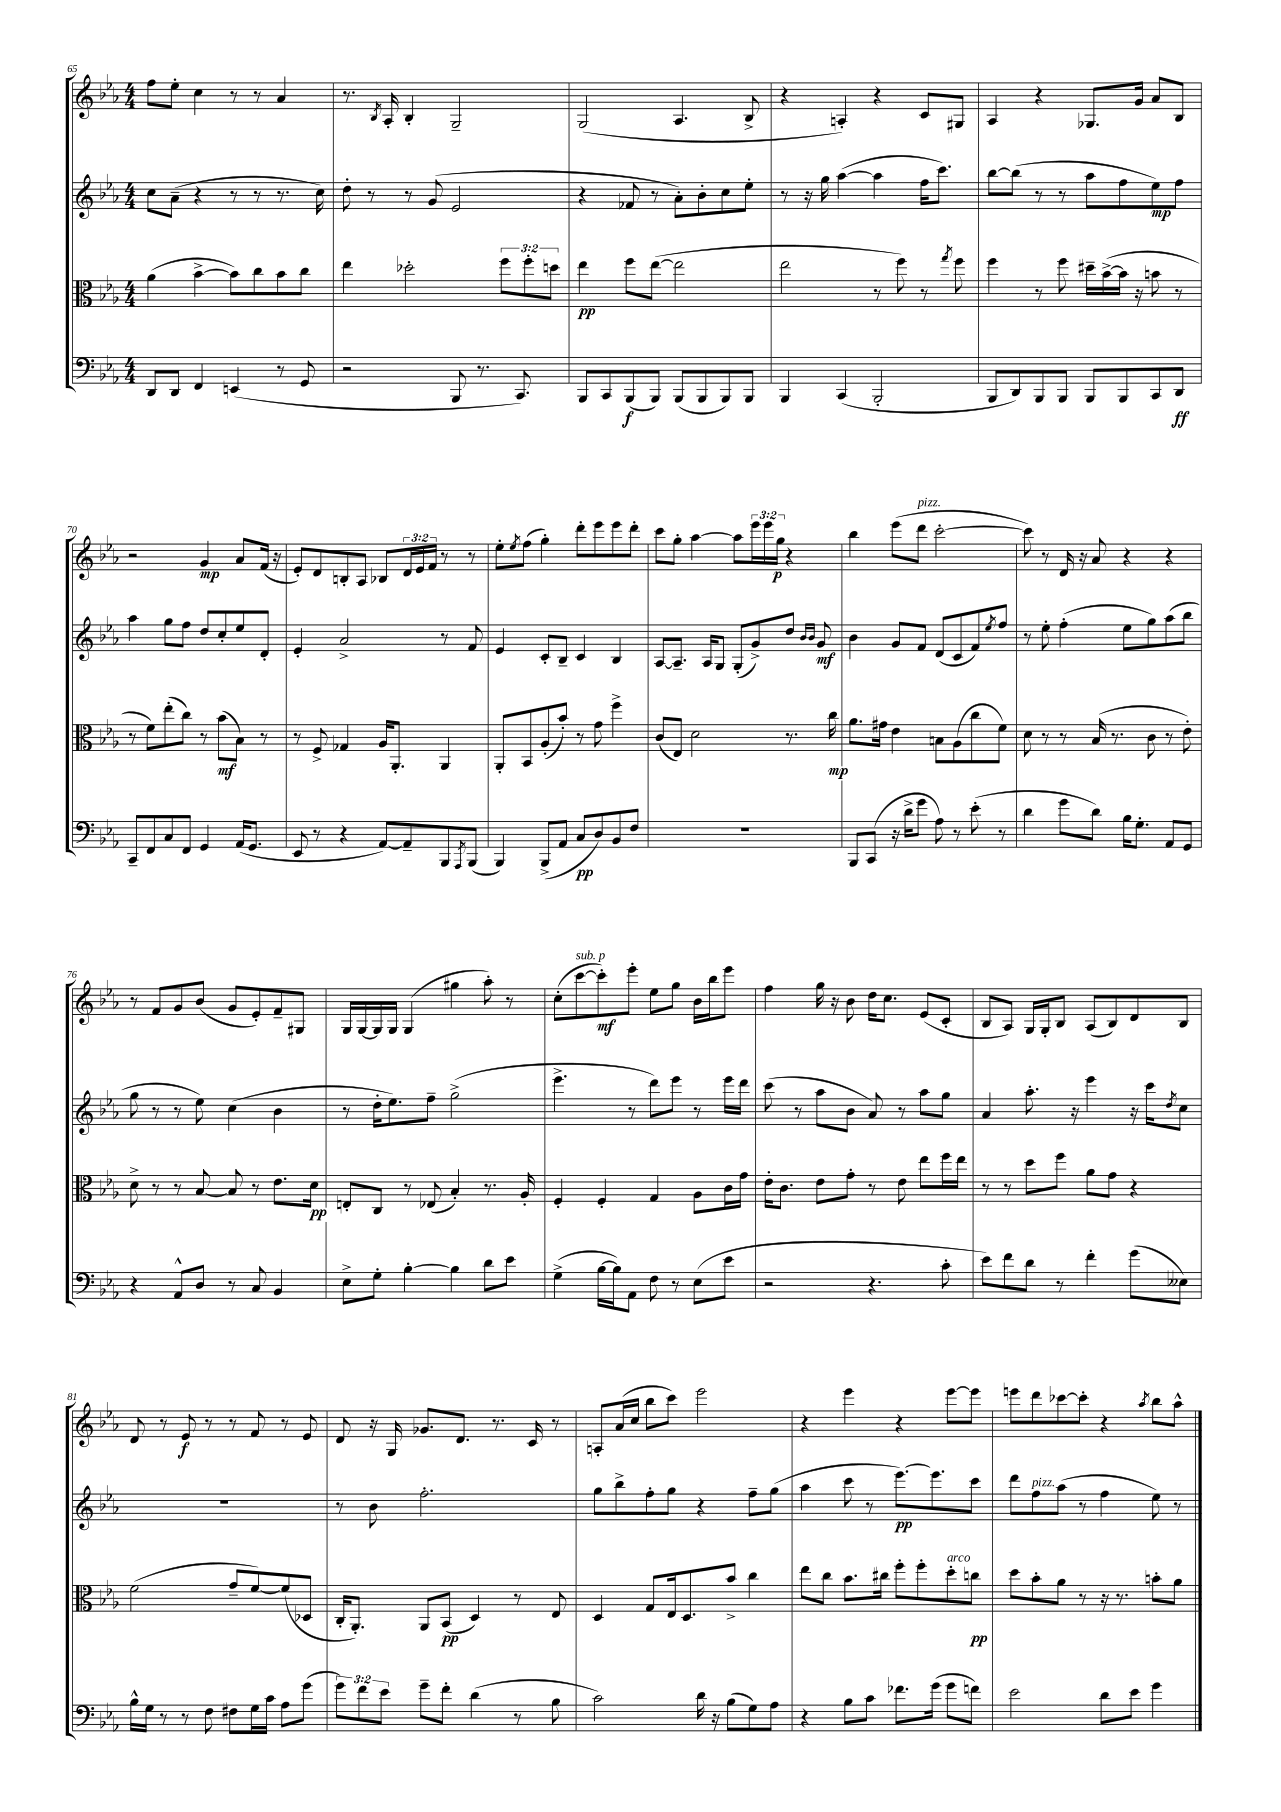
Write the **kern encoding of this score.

**kern	**dynam	**kern	**dynam	**kern	**dynam	**kern	**dynam
*part4	*part4	*part3	*part3	*part2	*part2	*part1	*part1
*staff4	*staff4	*staff3	*staff3	*staff2	*staff2	*staff1	*staff1
*clefF4	*	*clefC3	*	*clefG2	*	*clefG2	*
*k[b-e-a-]	*	*k[b-e-a-]	*	*k[b-e-a-]	*	*k[b-e-a-]	*
*M4/4	*	*M4/4	*	*M4/4	*	*M4/4	*
=65	=65	=65	=65	=65	=65	=65	=65
8DD/L	.	(4a-\	.	8cc\L	.	8ff\L	.
8DD/J	.	.	.	(8a-~\J	.	8ee-'\J	.
4FF/	.	[4b-^\	.	4r	.	4cc\	.
(4EEn/	.	8b-\L])	.	8r	.	8r	.
.	.	8cc\	.	8r	.	8r	.
8r	.	8b-\	.	8.r	.	4a-/	.
8GG/	.	8cc\J	.	.	.	.	.
.	.	.	.	16cc\)	.	.	.
=66	=66	=66	=66	=66	=66	=66	=66
2r	.	4ee-\	.	8dd'\	.	8.r	.
.	.	.	.	8r	.	.	.
.	.	.	.	.	.	8qB-/	.
.	.	.	.	.	.	16A-'/	.
.	.	2dd-X'\	.	8r	.	4B-'/	.
.	.	.	.	(8g/	.	.	.
8BBB-/	.	.	.	2e-/	.	2G~/	.
8.r	.	.	.	.	.	.	.
.	.	12ff\L	.	.	.	.	.
8.CC/)	.	.	.	.	.	.	.
.	.	12ff'\	.	.	.	.	.
.	.	12ddn\J	.	.	.	.	.
=67	=67	=67	=67	=67	=67	=67	=67
8BBB-/L	.	4ee-\	pp	4r	.	(2G/	.
8CC/	.	.	.	.	.	.	.
(8BBB-/	f	8ff\L	.	8f-X/	.	.	.
8BBB-/J)	.	([8ee-\J	.	8r	.	.	.
(8BBB-/L	.	2ee-\]	.	8a-'\L)	.	4.A-/	.
8BBB-/	.	.	.	8b-'\	.	.	.
8BBB-/)	.	.	.	8cc\	.	.	.
8BBB-/J	.	.	.	8ee-'\J	.	8B-^/	.
=68	=68	=68	=68	=68	=68	=68	=68
4BBB-/	.	2ee-\	.	8r	.	4r	.
.	.	.	.	16r	.	.	.
.	.	.	.	16gg\	.	.	.
(4CC/	.	.	.	([4aa-\	.	4An'/)	.
2BBB-'/	.	8r	.	4aa-\]	.	4r	.
.	.	8ff\)	.	.	.	.	.
.	.	8r	.	16ff\KL	.	8c/L	.
.	.	.	.	8.ccc\J)	.	.	.
.	.	8qgg/	.	.	.	.	.
.	.	8ff\	.	.	.	8G#X/J	.
=69	=69	=69	=69	=69	=69	=69	=69
8BBB-/L	.	4ff\	.	[8bb-\L	.	4A-/	.
8DD/)	.	.	.	(8bb-\J]	.	.	.
8BBB-/	.	8r	.	8r	.	4r	.
8BBB-/J	.	8ff\	.	8r	.	.	.
8BBB-/L	.	16dd#X~\LL	.	8aa-\L	.	8.G-X/L	.
.	.	([16b-^\	.	.	.	.	.
8BBB-/	.	16b-\JJ]	.	8ff\	.	.	.
.	.	16r	.	.	.	16g/Jk	.
8CC/	.	8bn\	.	8ee-\)	mp	8a-/L	.
8DD/J	ff	8r	.	8ff\J	.	8B-/J	.
!!LO:LB:g=z
=70	=70	=70	=70	=70	=70	=70	=70
8CC~/L	.	8r	.	4aa-\	.	2r	.
8FF/	.	8f\L)	.	.	.	.	.
8C/	.	(8ee-'\	.	8gg\L	.	.	.
8FF/J	.	8cc\J)	.	8ff\J	.	.	.
4GG/	.	8r	.	8dd/L	.	4g/	mp
.	.	(8b-\L	mf	8cc'/	.	.	.
(16AA-/KL	.	8B-\J)	.	8ee-/	.	8a-/L	.
8.GG/J	.	.	.	.	.	.	.
.	.	8r	.	8d'/J	.	(16f/Jk	.
.	.	.	.	.	.	16r	.
=71	=71	=71	=71	=71	=71	=71	=71
8EE-/	.	8r	.	4e-'/	.	8e-'/L)	.
8r	.	8F^/	.	.	.	8d/	.
4r	.	4G-X/	.	2a-^/	.	8Bn'/	.
.	.	.	.	.	.	8A-/J	.
[8AA-/L)	.	16A-/KL	.	.	.	8B-X/L	.
.	.	8.AA-'/J	.	.	.	.	.
8AA-~/]	.	.	.	.	.	24d/L	.
.	.	.	.	.	.	24e-/	.
.	.	.	.	.	.	24f/JJ	.
8BBB-/	.	4AA-/	.	8r	.	8r	.
8qAAA-/	.	.	.	.	.	.	.
(8BBB-/J	.	.	.	8f/	.	8r	.
=72	=72	=72	=72	=72	=72	=72	=72
4BBB-/)	.	8AA-'/L	.	4e-/	.	8ee-'\L	.
.	.	.	.	.	.	8qee-/	.
.	.	8BB-/	.	.	.	(8ff\J	.
(8BBB-^/L	.	(8A-'/	.	8c'/L	.	4gg'\)	.
8AA-/J	.	8b-'/J)	.	8B-~/J	.	.	.
8C/L	pp	8r	.	4c/	.	8ddd'\L	.
8D/)	.	8g\	.	.	.	8eee-\	.
8BB-/	.	4ff^\	.	4B-/	.	8eee-\	.
8F/J	.	.	.	.	.	8ddd'\J	.
=73	=73	=73	=73	=73	=73	=73	=73
1r	.	(8c/L	.	[8A-/L	.	8ccc\L	.
.	.	8E-/J)	.	8.A-~/J]	.	8gg'\J	.
.	.	2d\	.	.	.	[4aa-\	.
.	.	.	.	16A-/KL	.	.	.
.	.	.	.	8G/J	.	.	.
.	.	.	.	(8G'/L	.	8aa-\L]	.
.	.	.	.	8g^/)	.	24eee-\L	.
.	.	.	.	.	.	24eee-\	.
.	.	.	.	.	.	24gg\JJ	p
.	.	8.r	.	8dd/J	.	4r	.
.	.	.	.	16qqb-/LL	.	.	.
.	.	.	.	16qqb-/JJ	.	.	.
.	.	.	.	8g/	mf	.	.
.	.	16cc\	mp	.	.	.	.
=74	=74	=74	=74	=74	=74	=74	=74
8BBB-/L	.	8.a-\L	.	4b-\	.	4bb-\	.
(8CC/J	.	.	.	.	.	.	.
.	.	16g#X\Jk	.	.	.	.	.
16r	.	4e-\	.	8g/L	.	(8eee-\L	.
16d^\KL	.	.	.	.	.	.	.
!	!	!	!	!	!	!LO:TX:a:i:t=pizz.	!
8g\J	.	.	.	8f/J	.	8ddd\J	.
8A-\)	.	8Bn\L	.	(8d/L	.	[2ccc'\	.
8r	.	(8A-\	.	8c/	.	.	.
(8e-'\	.	8cc\	.	8f/)	.	.	.
.	.	.	.	8qee-/	.	.	.
8r	.	8f\J)	.	8ff/J	.	.	.
=75	=75	=75	=75	=75	=75	=75	=75
4d\	.	8d\	.	8r	.	8ccc\])	.
.	.	8r	.	8ee-'\	.	8r	.
8g\L	.	8r	.	(4ff'\	.	16d/	.
.	.	.	.	.	.	16r	.
8d\J)	.	(16B-/	.	.	.	8a-/	.
.	.	8.r	.	.	.	.	.
16B-\KL	.	.	.	8ee-\L	.	4r	.
8.G'\J	.	.	.	.	.	.	.
.	.	8c\	.	8gg\)	.	.	.
8AA-/L	.	8r	.	(8aa-\	.	4r	.
8GG/J	.	8e-'\)	.	8bb-\J	.	.	.
!!LO:LB:g=z
=76	=76	=76	=76	=76	=76	=76	=76
4r	.	8d^\	.	8gg\	.	8r	.
.	.	8r	.	8r	.	8f/L	.
8AA-^^/L	.	8r	.	8r	.	8g/	.
8D/J	.	[8B-/	.	8ee-\)	.	(8b-/J	.
8r	.	8B-/]	.	(4cc\	.	8g/L	.
8C/	.	8r	.	.	.	8e-'/)	.
4BB-/	.	8.e-\L	.	4b-\	.	8f~/	.
.	.	.	.	.	.	8G#X/J	.
.	.	16d\Jk	pp	.	.	.	.
=77	=77	=77	=77	=77	=77	=77	=77
8E-^\L	.	8En'/L	.	8r	.	16G/LL	.
.	.	.	.	.	.	[16G/	.
8G'\J	.	8C/J	.	16dd'\KL	.	16G/]	.
.	.	.	.	8.ee-\)	.	16G/JJ	.
[4B-'\	.	8r	.	.	.	(4G/	.
.	.	(8E-X/	.	8ff~\J	.	.	.
4B-\]	.	4B-'/)	.	(2gg^\	.	4gg#X\	.
8d\L	.	8.r	.	.	.	8aa-'\)	.
8e-\J	.	.	.	.	.	8r	.
.	.	16A-'/	.	.	.	.	.
=78	=78	=78	=78	=78	=78	=78	=78
(4G^\	.	4F'/	.	4.eee-^\	.	(8cc'\L	.
!	!	!	!	!	!	!LO:TX:a:i:t=sub. p	!
.	.	.	.	.	.	[8ccc\	.
[16B-\LL	.	4F'/	.	.	.	8ccc'\])	mf
16B-\J])	.	.	.	.	.	.	.
8AA-\J	.	.	.	8r	.	8eee-'\J	.
8F\	.	4G/	.	8ddd\L)	.	8ee-\L	.
8r	.	.	.	8eee-\J	.	8gg\J	.
(8E-\L	.	8A-\L	.	8r	.	16b-\LL	.
.	.	.	.	.	.	16bb-\J	.
8e-\J	.	16c\L	.	16eee-\LL	.	8eee-\J	.
.	.	16g\JJ	.	16ddd\JJ	.	.	.
=79	=79	=79	=79	=79	=79	=79	=79
2r	.	16e-'\KL	.	(8ccc\	.	4ff\	.
.	.	8.c\J	.	.	.	.	.
.	.	.	.	8r	.	.	.
.	.	8e-\L	.	8aa-\L	.	16gg\	.
.	.	.	.	.	.	16r	.
.	.	8g'\J	.	8b-\J	.	8b-\	.
4.r	.	8r	.	8a-/)	.	16dd\KL	.
.	.	.	.	.	.	8.cc\J	.
.	.	8e-\	.	8r	.	.	.
.	.	8ee-\L	.	8aa-\L	.	(8e-/L	.
8c'\	.	16ff\L	.	8gg\J	.	8c'/J	.
.	.	16ee-\JJ	.	.	.	.	.
=80	=80	=80	=80	=80	=80	=80	=80
8e-\L)	.	8r	.	4a-/	.	8B-/L	.
8f\	.	8r	.	.	.	8A-/J)	.
8d\J	.	8dd\L	.	8.aa-'\	.	16G/LL	.
.	.	.	.	.	.	16G'/J	.
8r	.	8ff\J	.	.	.	8B-/J	.
.	.	.	.	16r	.	.	.
4f'\	.	8a-\L	.	4eee-\	.	(8A-/L	.
.	.	8g\J	.	.	.	8B-/)	.
(8g\L	.	4r	.	16r	.	8d/	.
.	.	.	.	16ccc\KL	.	.	.
.	.	.	.	8qdd/	.	.	.
8E--X\J)	.	.	.	8cc\J	.	8B-/J	.
!!LO:LB:g=z
=81	=81	=81	=81	=81	=81	=81	=81
16B-^^\LL	.	(2f\	.	1r	.	8d/	.
16G\JJ	.	.	.	.	.	.	.
8r	.	.	.	.	.	8r	.
8r	.	.	.	.	.	8e-/	f
8F\	.	.	.	.	.	8r	.
8F#X\L	.	8g~/L	.	.	.	8r	.
16G\L	.	[8f/)	.	.	.	8f/	.
16c\JJ	.	.	.	.	.	.	.
8A-\L	.	(8f/]	.	.	.	8r	.
(8g\J	.	8D-X/J	.	.	.	8e-/	.
=82	=82	=82	=82	=82	=82	=82	=82
12g\L)	.	16C'/KL	.	8r	.	8d/	.
.	.	8.AA-'/J)	.	.	.	.	.
12f\	.	.	.	.	.	.	.
.	.	.	.	8b-\	.	16r	.
12e-\J	.	.	.	.	.	.	.
.	.	.	.	.	.	16G/	.
8g~\L	.	8AA-/L	.	2.ff'\	.	8.g-X/L	.
8f'\J	.	(8BB-/J	pp	.	.	.	.
.	.	.	.	.	.	8.d/J	.
(4d\	.	4D/)	.	.	.	.	.
.	.	.	.	.	.	8.r	.
8r	.	8r	.	.	.	.	.
.	.	.	.	.	.	16c/	.
8B-\	.	8E-/	.	.	.	8r	.
=83	=83	=83	=83	=83	=83	=83	=83
2c\)	.	4D/	.	8gg\L	.	8An'/L	.
.	.	.	.	8bb-^\	.	(16a-/L	.
.	.	.	.	.	.	16cc/JJ	.
.	.	8G/L	.	8ff'\	.	8bb-\L	.
.	.	16E-/k	.	8gg\J	.	8ccc\J)	.
.	.	8.D/	.	.	.	.	.
16d\	.	.	.	4r	.	2eee-\	.
16r	.	.	.	.	.	.	.
(8B-\L	.	8b-^/J	.	.	.	.	.
8G\)	.	4cc\	.	8ff~\L	.	.	.
8A-\J	.	.	.	(8gg\J	.	.	.
=84	=84	=84	=84	=84	=84	=84	=84
4r	.	8ee-\L	.	4aa-\	.	4r	.
.	.	8cc\J	.	.	.	.	.
8B-\L	.	8.b-\L	.	8ccc\	.	4eee-\	.
8c\J	.	.	.	8r	.	.	.
.	.	16cc#X\Jk	.	.	.	.	.
8.f-X\L	.	8ff'\L	.	[8.eee-\L)	pp	4r	.
.	.	8ff'\	.	.	.	.	.
(16g\Jk	.	.	.	8.eee-\]	.	.	.
!	!	!LO:TX:a:i:t=arco	!	!	!	!	!
8g\L	.	8dd'\	.	.	.	[8eee-\L	.
8fn\J)	.	8ccn\J	pp	8ccc\J	.	8eee-\J]	.
=85	=85	=85	=85	=85	=85	=85	=85
2e-\	.	8dd\L	.	8ddd\L	.	8eeen\L	.
!	!	!	!	!LO:TX:a:i:t=pizz.	!	!	!
.	.	8b-'\	.	8ff\	.	8ddd\	.
.	.	8a-\J	.	(8aa-\J	.	[8ccc-X\	.
.	.	8r	.	8r	.	8ccc-'\J]	.
8d\L	.	16r	.	4ff\	.	4r	.
.	.	8.r	.	.	.	.	.
8e-\J	.	.	.	.	.	.	.
.	.	.	.	.	.	8qaa-/	.
4g\	.	8bn'\L	.	8ee-\)	.	8bb-\L	.
.	.	8a-\J	.	8r	.	8aa-^^\J	.
==	==	==	==	==	==	==	==
*-	*-	*-	*-	*-	*-	*-	*-
